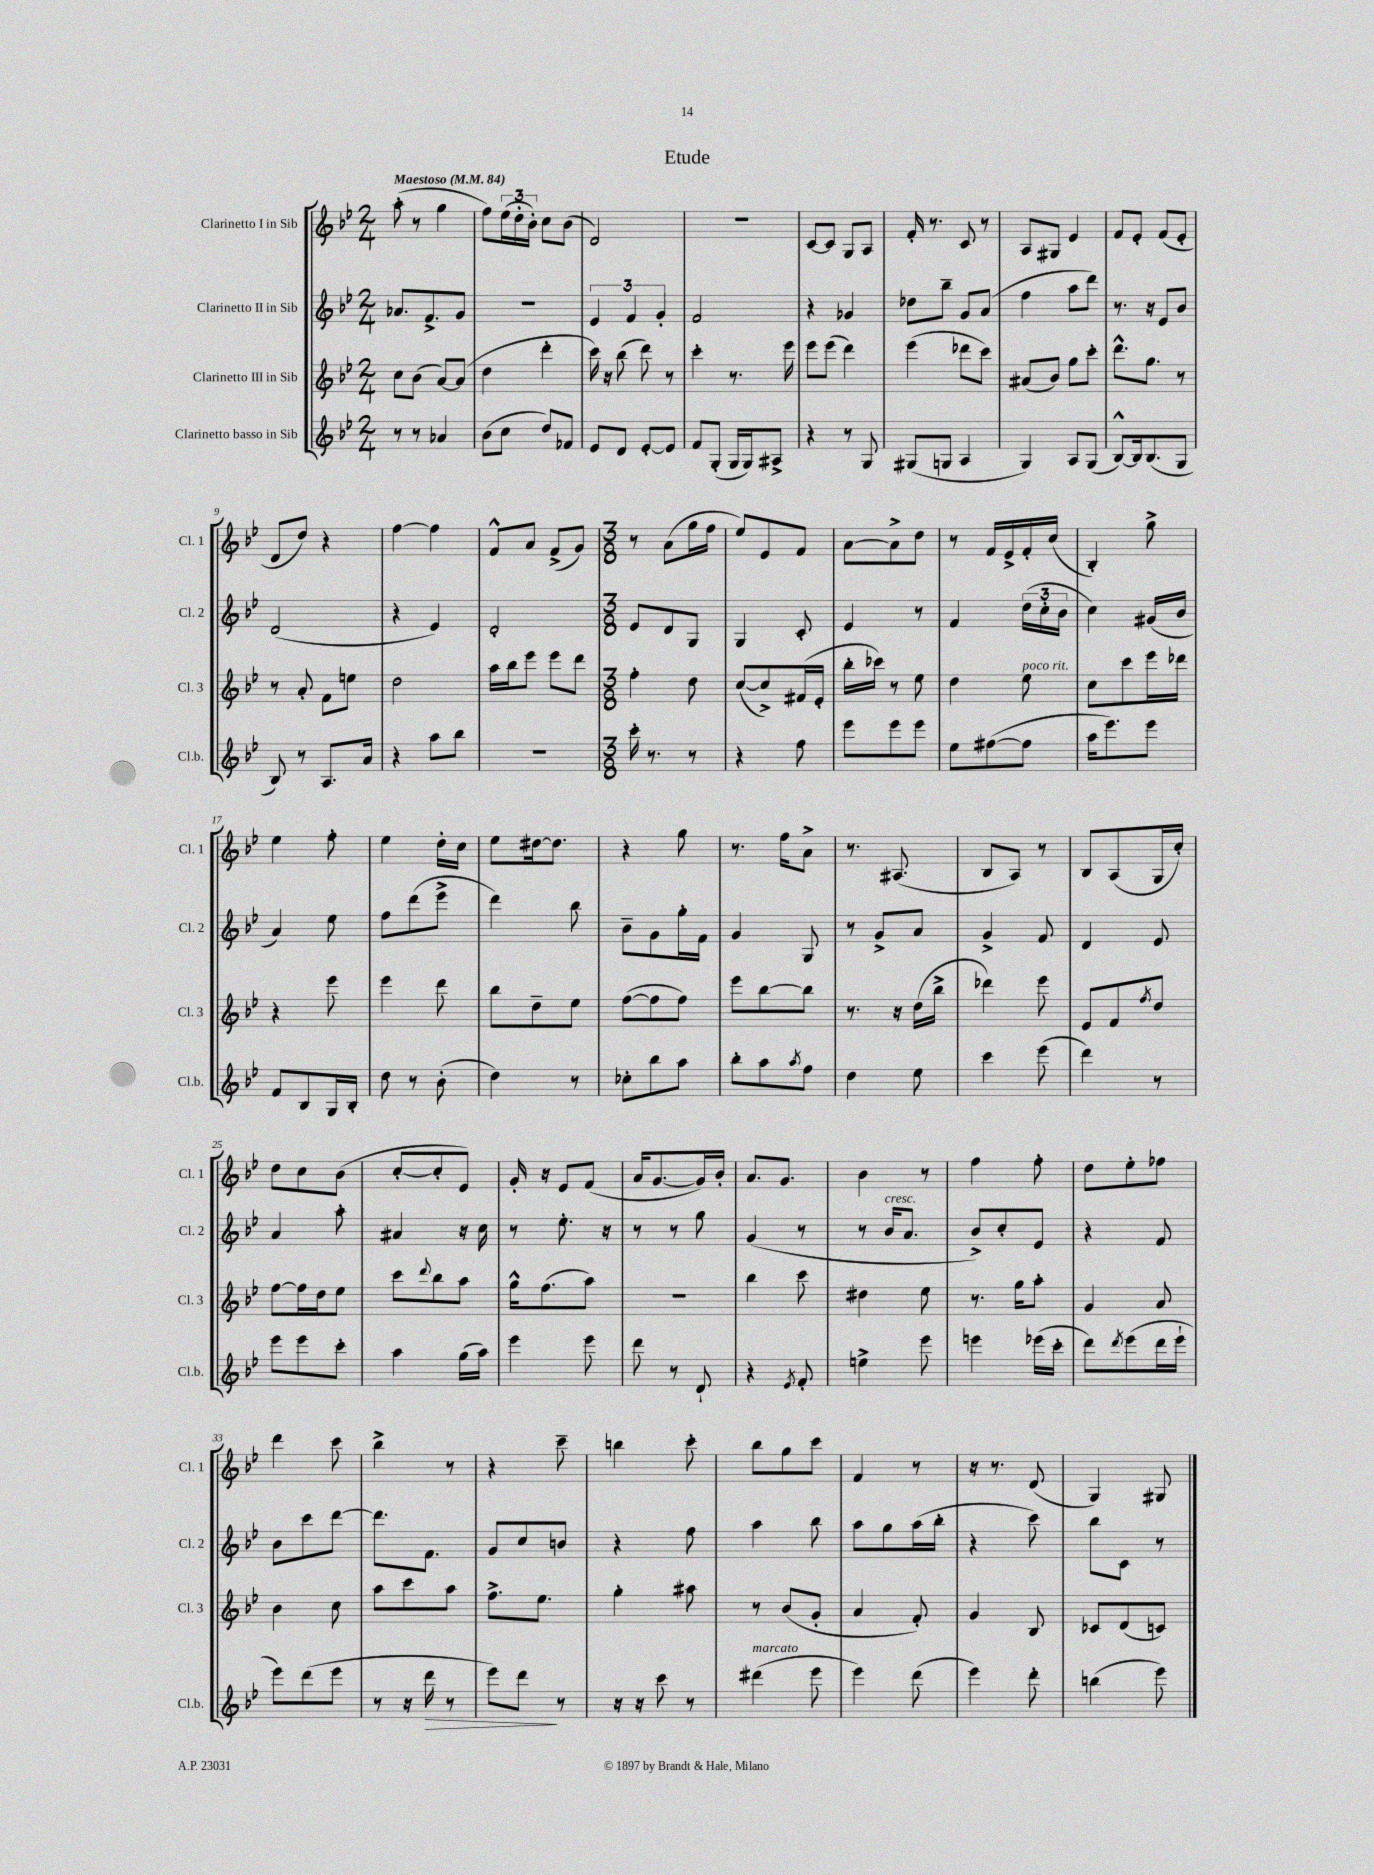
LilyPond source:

\header { title = "Etude" }
<<
\new StaffGroup <<
\new Staff = "s0" \with { instrumentName = "Clarinetto I in Sib" shortInstrumentName = "Cl. 1" } {
    \clef treble \key bes \major \numericTimeSignature \time 2/4 \tempo "Maestoso" 4 = 84
    a''8-.( r8 g''4 |
    f''8) \tuplet 3/2 { ees''16( d''16-. bes'16-.) } c''8 bes'8( |
    d'2) |
    R2 |
    c'8~ c'8 g8 a8 |
    f'16-. r8. c'8 r8 |
    a8 gis8 ees'4 |
    f'8 ees'8-. f'8( ees'8-. |
    d'8 d''8) r4 |
    f''4~ f''4 |
    f'8-^ a'8 f'8->( g'8) |
    \numericTimeSignature \time 3/8 r8 a'8( g''16 f''16 |
    ees''8) ees'8 f'8 |
    a'8~ a'8-> d''8 |
    r8 f'16 ees'16-> f'16-. c''16( |
    bes4-.) g''8-> |
    ees''4 f''8-. |
    ees''4 d''16-. c''16 |
    ees''8 dis''16~ dis''8. |
    r4 g''8 |
    r8. f''16 a'8-> |
    r8. ais8.( |
    bes8 a8) r8 |
    bes8 a8( g16 c''16-.) |
    d''8 c''8 bes'8( |
    c''8~-. c''8-. ees'8) |
    g'16-. r16 ees'8 f'8( |
    a'16 g'8.~ g'16) bes'16-. |
    a'8. g'8. |
    bes'4 r8 |
    f''4 f''8-. |
    d''8 ees''8-. fes''8 |
    d'''4 c'''8 |
    bes''4-> r8 |
    r4 c'''8-- |
    b''4 c'''8-. |
    bes''8 g''8 c'''8 |
    f'4 r8 |
    r16 r8. d'8( |
    g4) gis8 \bar "|." |
}
\new Staff = "s1" \with { instrumentName = "Clarinetto II in Sib" shortInstrumentName = "Cl. 2" } {
    \clef treble \key bes \major \numericTimeSignature \time 2/4
    aes'8. f'8.-> g'8 |
    R2 |
    \tuplet 3/2 { ees'4 f'4 g'4-. } |
    f'2 |
    r4 ges'4 |
    des''8 bes''8-- g'8 a'8( |
    f''4 a''8 d'''8) |
    r8. r16 ees'8 bes'8 |
    d'2( |
    r4 ees'4) |
    d'2-. |
    \numericTimeSignature \time 3/8 ees'8 d'8 g8 |
    g4 c'8-. |
    ees'4 r8 |
    f'4 \tuplet 3/2 { d''16( c''16-. bes'16 } |
    c''4) gis'16( bes'16 |
    a'4) ees''8 |
    f''8 d'''8( ees'''8-> |
    d'''4) bes''8 |
    bes'8-- g'8 g''16-. f'16 |
    g'4 g8 |
    r8 g'8-> a'8 |
    g'4-> f'8 |
    d'4 ees'8 |
    a'4 a''8-. |
    ais'4 r16 c''16 |
    r8 ees''8.-. r16 |
    r8 r8 g''8 |
    g'4( r8 |
    r8 bes'16^\markup { \italic "cresc." } a'8. |
    bes'8->) c''8-. ees'8 |
    r4 f'8 |
    bes'8 c'''8 d'''8~ |
    d'''8. f'8. |
    g'8 c''8 b'8 |
    r4 f''8 |
    a''4 bes''8 |
    a''8 g''8 a''16( bes''16-. |
    r4 c'''8) |
    bes''8 c'8 r8 \bar "|." |
}
\new Staff = "s2" \with { instrumentName = "Clarinetto III in Sib" shortInstrumentName = "Cl. 3" } {
    \clef treble \key bes \major \numericTimeSignature \time 2/4
    c''8 bes'8( a'8~) a'8( |
    d''4 d'''4-. |
    c'''16) r16 bes''8( d'''8) r8 |
    c'''4-. r8. ees'''16 |
    ees'''8 ees'''8( d'''4) |
    ees'''4( des'''8 c'''8) |
    ais'8( bes'8) g''8 c'''8-. |
    d'''8.-^ g''8. r8 |
    r8 a'8-. f'8 e''8 |
    d''2 |
    a''16 bes''16 ees'''8 ees'''8 d'''8 |
    \numericTimeSignature \time 3/8 f''4-. d''8 |
    c''8~( c''8->) fis'16( ees'16-. |
    bes''16-. ces'''16) r8 ees''8 |
    d''4 ees''8^\markup { \italic "poco rit." } |
    c''8 c'''8 ees'''16 des'''16 |
    r4 ees'''8 |
    ees'''4 d'''8 |
    bes''8 d''8-- ees''8 |
    f''8~( f''8 f''8) |
    ees'''8 bes''8~ bes''8 |
    r8. r16 d''16( bes''16-> |
    des'''4) ees'''8 |
    ees'8 f'8 \acciaccatura { f''8 } d''8 |
    f''8~ f''16 d''16 ees''8 |
    c'''8 \appoggiatura { d'''8 } bes''8 a''8 |
    g''16-^ f''8.( a''8) |
    R4. |
    bes''4 c'''8 |
    dis''4 ees''8 |
    r8. g''16 a''8-. |
    g'4 a'8 |
    bes'4 c''8 |
    a''8 c'''8 a''8 |
    f''8.-> ees''8. |
    g''4-. ais''8 |
    r8 bes'8( g'8-. |
    a'4 f'8-.) |
    g'4 bes8 |
    ces'8 d'8( c'8) \bar "|." |
}
\new Staff = "s3" \with { instrumentName = "Clarinetto basso in Sib" shortInstrumentName = "Cl.b." } {
    \clef treble \key bes \major \numericTimeSignature \time 2/4
    r8 r8 aes'4 |
    bes'8( c''8 d''8) fes'8 |
    ees'8 d'8 ees'8~-. ees'8 |
    f'8 g8-.( g16 g16) ais8-> |
    r4 r8 g8 |
    gis8( g8 a4 |
    g4) a8 g8( |
    bes8~-^) bes16 bes8.( g8 |
    bes8) r8 a8. a'16 |
    r4 a''8 bes''8 |
    R2 |
    \numericTimeSignature \time 3/8 c'''16-. r8. r8 |
    r4 f''8 |
    ees'''8 ees'''8 ees'''8 |
    ees''8 fis''8~( fis''8 |
    a''16 ees'''8.) ees'''8 |
    f'8 bes8 g16 bes16-. |
    d''8 r8 bes'8-.( |
    d''4) r8 |
    ces''8-. bes''8 a''8 |
    bes''8-. a''8 \acciaccatura { a''8 } f''8 |
    d''4 ees''8 |
    c'''4 ees'''8( |
    d'''4) r8 |
    ees'''8 ees'''8 c'''8-. |
    a''4 g''16( a''16) |
    ees'''4 ees'''8 |
    d'''8 r8 d'8-! |
    r4 \acciaccatura { ees'8 } f'8-. |
    e''4-> ees'''8 |
    e'''4 ees'''16( c'''16-. |
    d'''8) \acciaccatura { d'''8 } ees'''8( d'''16 ees'''16-! |
    ees'''8) d'''8( ees'''8 |
    r8 r16 d'''16\> r8 |
    ees'''8) d'''8\! r8 |
    r16 r16 c'''8 r8 |
    dis'''4^\markup { \italic "marcato" }( ees'''8 |
    ees'''4) d'''8( |
    ees'''4) d'''8-. |
    b''4( ees'''8) \bar "|." |
}
>>
>>
